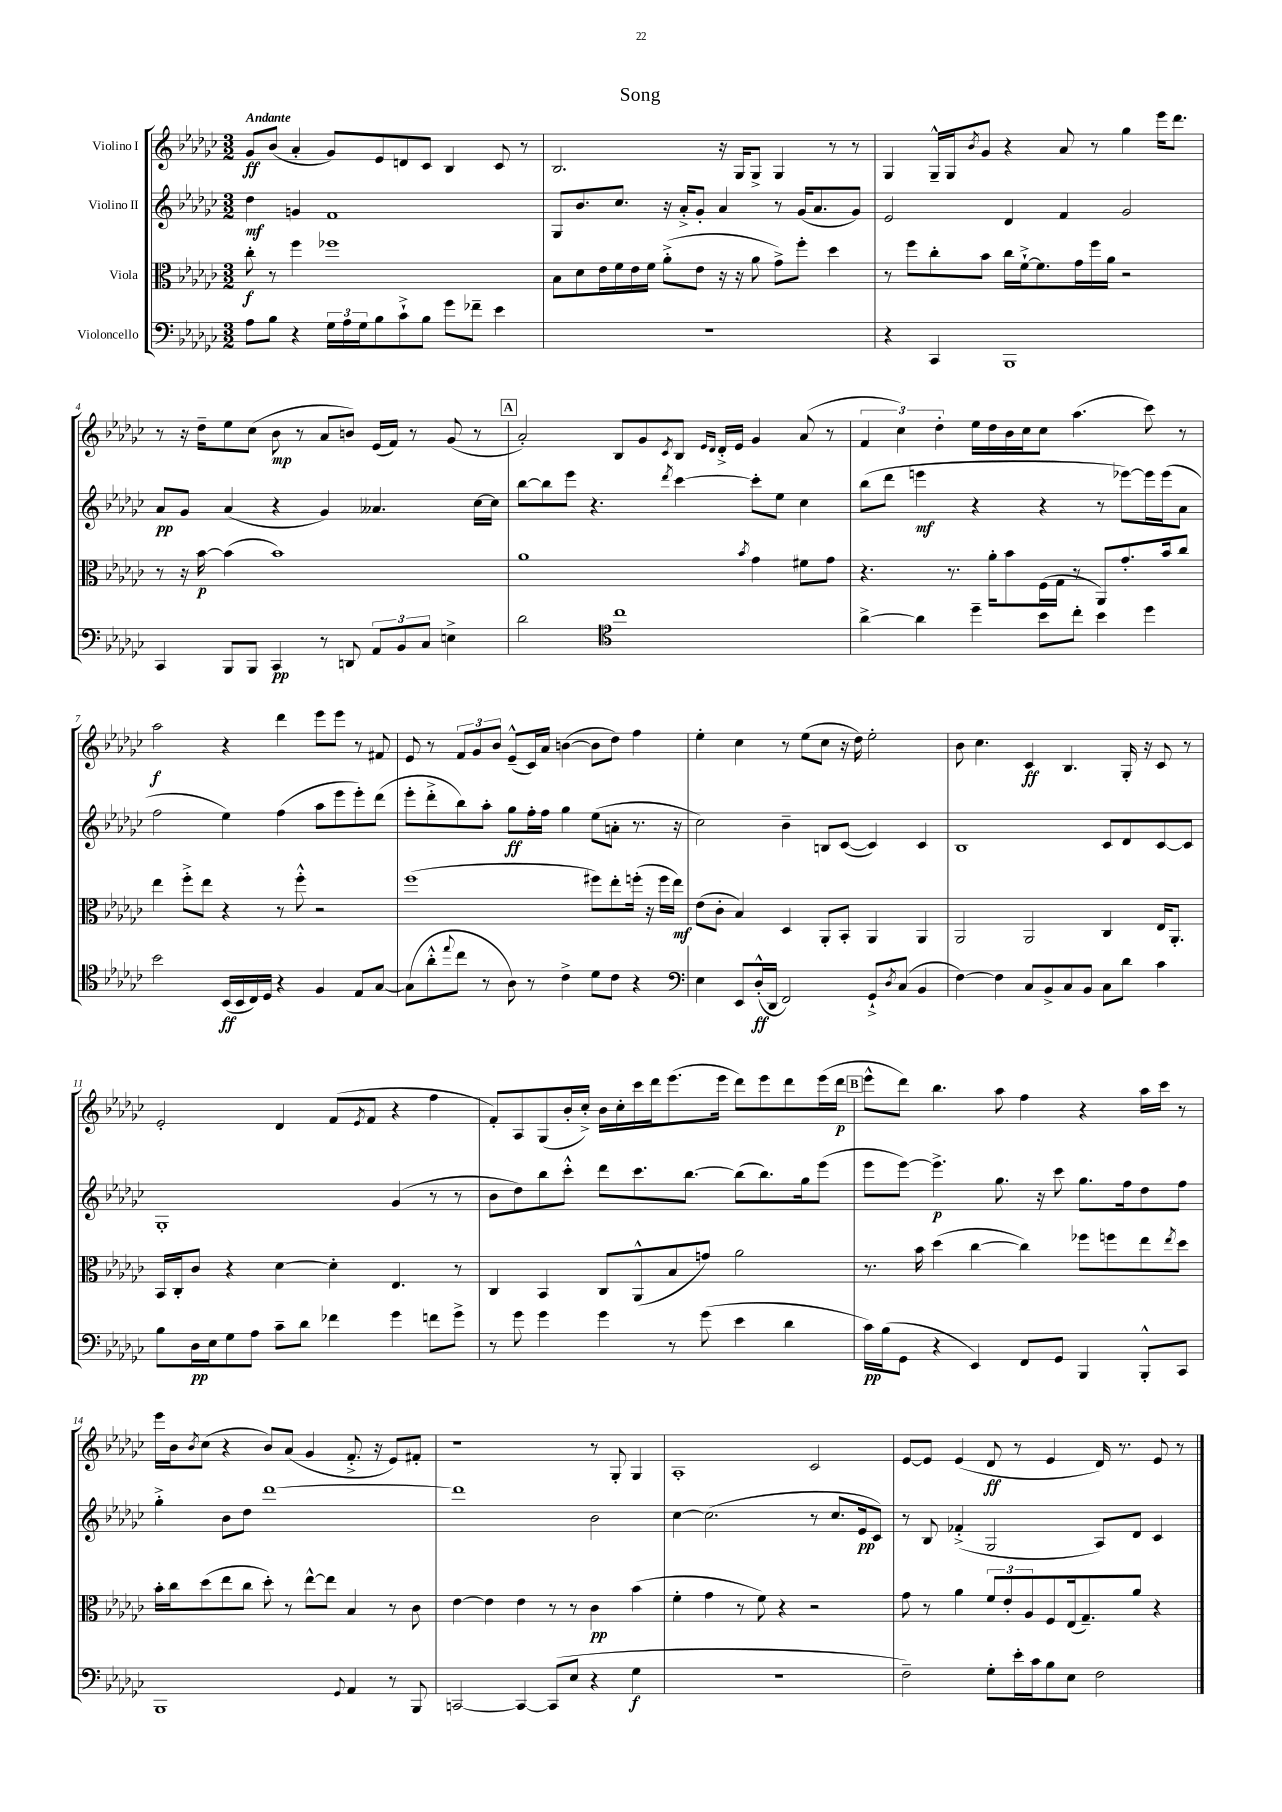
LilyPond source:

\header { title = "Song" }
<<
\new StaffGroup <<
\new Staff = "s0" \with { instrumentName = "Violino I" } {
    \clef treble \key ges \major \numericTimeSignature \time 3/2 \tempo "Andante"
    ges'8\ff bes'8( aes'4-. ges'8) ees'8 d'8 ces'8 bes4 ces'8 r8 |
    bes2. r16 ges16 ges8-> ges4 r8 r8 |
    ges4 ges16---^ ges16 \acciaccatura { bes'8 } ges'8 r4 aes'8 r8 ges''4 ees'''16 des'''8. |
    r8 r16 des''16-- ees''8 ces''8( bes'8\mp r8 aes'8 b'8) ees'16( f'16) r8 ges'8( r8 |
    \mark \markup { \box "A" } aes'2-.) bes8 ges'8 \acciaccatura { ces'8 } bes8 \grace { ees'16 des'16 } des'16-.-> ees'16 ges'4 aes'8( r8 |
    \tuplet 3/2 { f'4 ces''4) des''4-. } ees''16 des''16 bes'16 ces''16 ces''8 aes''4.( ces'''8) r8 |
    aes''2\f r4 des'''4 ees'''8 ees'''8 r8 fis'8 |
    ees'8 r8 \tuplet 3/2 { f'8 ges'8 bes'8 } ees'8---^( ces'16) aes'16 b'4~( b'8 des''8) f''4 |
    ees''4-. ces''4 r8 ees''8( ces''8 r16 des''16) ees''2-. |
    bes'8 ces''4. ces'4\ff bes4. ges16-. r16 ces'8 r8 |
    ees'2-. des'4 f'8( \acciaccatura { ees'8 } f'8 r4 f''4 |
    f'8-.) aes8 ges8( bes'16-. ces''16-.->) bes'16 ces''16-. ces'''16 des'''16 ees'''8.( ees'''16 des'''8) ees'''8 des'''8 ees'''16( des'''16\p |
    \mark \markup { \box "B" } ees'''8-^ des'''8) bes''4. aes''8 f''4 r4 aes''16 ces'''16 r8 |
    ees'''16 bes'16 \acciaccatura { bes'8 } ces''8( r4 bes'8) aes'8( ges'4 f'8.-.-> r16 ees'8) fis'8-. |
    r1 r8 ges8-. ges4 |
    aes1-. ces'2 |
    ees'8~ ees'8 ees'4( des'8\ff r8 ees'4 des'16) r8. ees'8 r8 \bar "|." |
}
\new Staff = "s1" \with { instrumentName = "Violino II" } {
    \clef treble \key ges \major \numericTimeSignature \time 3/2
    des''4\mf g'4 f'1 |
    ges8 bes'8. ces''8. r16 aes'16-.-> ges'8-. aes'4 r8 ges'16( aes'8. ges'8) |
    ees'2 des'4 f'4 ges'2 |
    aes'8\pp ges'8 aes'4( r4 ges'4) aeses'4. ces''16~ ces''16 |
    \mark \markup { \box "A" } bes''8~ bes''8 ees'''8 r4. \acciaccatura { des'''8 } ces'''4~ ces'''8-. ees''8 ces''4 |
    bes''8( des'''8 e'''4\mf r4 r4 r8 ees'''8~) ees'''16 ees'''16( aes'8 |
    f''2 ees''4) f''4( aes''8 ees'''8 ees'''8-.) des'''8( |
    ees'''8-. des'''8-.-> bes''8) aes''8-. ges''8\ff f''16-. f''16 ges''4 ees''8( a'8-. r8. r16 |
    ces''2) bes'4-- b8 ces'8~( ces'4) ces'4 |
    bes1 ces'8 des'8 ces'8~ ces'8 |
    ges1-. ges'4( r8 r8 |
    bes'8 des''8) bes''8 ces'''8-.-^ des'''8 ces'''8. bes''8.~ bes''8( bes''8.) ges''16 ees'''8( |
    \mark \markup { \box "B" } ees'''8 ees'''8~) ees'''4.->\p ges''8. r16 ces'''8 ges''8. f''16 des''8 f''8 |
    ges''4-.-> bes'8 des''8 des'''1~ |
    des'''1 bes'2 |
    ces''4~ ces''2.( r8 ces''8. ees'16\pp ces'8) |
    r8 bes8 fes'4-.->( ges2 aes8) des'8 ces'4 \bar "|." |
}
\new Staff = "s2" \with { instrumentName = "Viola" } {
    \clef alto \key ges \major \numericTimeSignature \time 3/2
    ces''8-.\f r8 f''4 fes''1 |
    bes8 des'8 ees'16 f'16 ees'16 f'16 aes'8-.->( ees'8 r16 r16 aes'8 ges'8->) f''8-. des''4 |
    r8 f''8 ces''8-. bes'8 ces''16 f'16~-!-> f'8. ges'16 f''16 aes'16 r2 |
    r8 r16 bes'16~\p bes'4( bes'1) |
    \mark \markup { \box "A" } aes'1 \acciaccatura { bes'8 } ges'4 fis'8 ges'8 |
    r4. r8. aes'16-. bes'8 f16( ges16 r8 aes,8) ges'8.-. bes'16 ces''8 |
    ees''4 f''8-.-> ees''8 r4 r8 f''8-.-^ r2 |
    f''1( fis''8) ees''8-. f''16-.( r16 f''16 ees''16\mf) |
    ees'8( ces'8-. bes4) des4 aes,8-. bes,8-. aes,4 aes,4 |
    aes,2 aes,2 ces4 ees16 aes,8.-. |
    bes,16 ces16-. ces'8 r4 des'4~ des'4-. ees4. r8 |
    ces4 bes,4 ces8 aes,8-^( bes8 g'8) aes'2 |
    \mark \markup { \box "B" } r8. bes'16 des''4( ces''4~ ces''4) fes''8 f''8 ees''8 \acciaccatura { ees''8 } des''8 |
    bes'16-. ces''16 des''8( ees''8 ces''8 des''8-.) r8 ees''8~-^ ees''8 bes4 r8 ces'8 |
    ees'4~ ees'4 ees'4 r8 r8 ces'4\pp bes'4( |
    f'4-. ges'4 r8 f'8) r4 r2 |
    ges'8 r8 aes'4 \tuplet 3/2 { f'8 ees'8-. aes8 } f8 ees16( ges8.--) aes'8 r4 \bar "|." |
}
\new Staff = "s3" \with { instrumentName = "Violoncello" } {
    \clef bass \key ges \major \numericTimeSignature \time 3/2
    aes8 bes8 r4 \tuplet 3/2 { ges16 aes16 ges16 } bes8 ces'8-!-> bes8 ges'8 fes'8-- ees'4 |
    R1. |
    r4 ces,4 bes,,1 |
    ces,4 bes,,8 bes,,8 ces,4\pp r8 d,8 \tuplet 3/2 { aes,8 bes,8 ces8 } e4-> |
    \mark \markup { \box "A" } des'2 \clef tenor ces''1 |
    aes'4~-> aes'4 des''4-- bes'8 ces''8-. bes'4 des''4 |
    bes'2 bes,16\ff( bes,16 ces16) des16 r4 f4 ees8 ges8~ |
    ges8( aes'8-.-^ \appoggiatura { ees''8 } ces''8 r8 aes8) r8 ces'4-> des'8 ces'8 r4 |
    \clef bass ees4 ees,8 des16-.-^\ff( des,16 f,2) ges,8-!-> \acciaccatura { des8 } ces8( bes,4 |
    f4~) f4 ces8 bes,8-> ces8 bes,8 ces8 des'8 ces'4 |
    bes8 des16\pp ees16 ges8 aes8 ces'8-- des'8 fes'4 ges'4 f'8 ges'8-> |
    r8 ges'8 ges'4 ges'4 r8 ges'8( ees'4 des'4 |
    \mark \markup { \box "B" } ces'16\pp) bes16( ges,8 r4 ees,4) f,8 ges,8 bes,,4 bes,,8-.-^ ces,8 |
    bes,,1 \appoggiatura { ges,8 } aes,4 r8 bes,,8 |
    c,2~ c,4~ c,8( ees8 r4 ges4\f |
    R1. |
    f2--) ges8-. ees'16-. ces'16 bes8 ees8 f2 \bar "|." |
}
>>
>>
